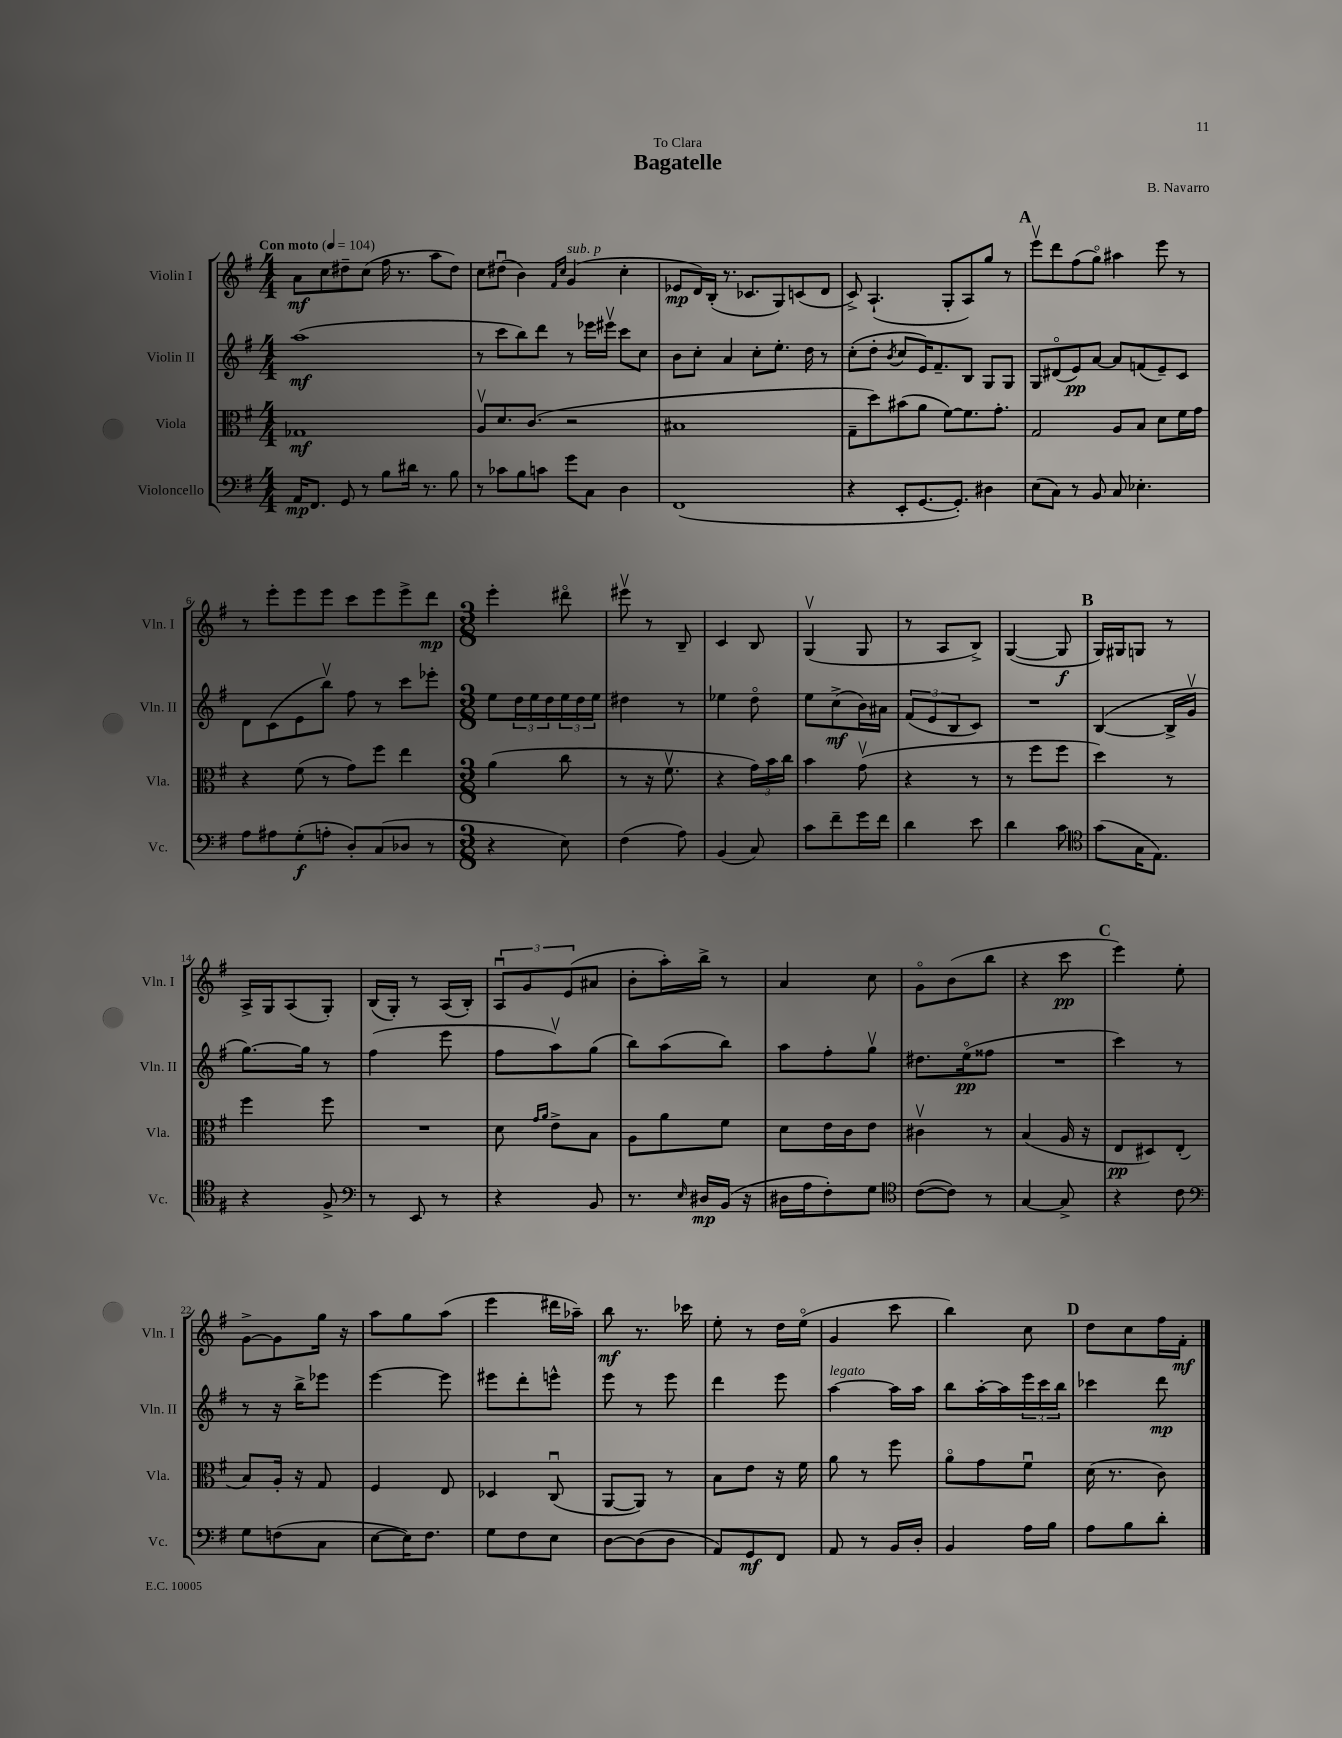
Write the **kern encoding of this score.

**kern	**kern	**kern	**kern
*staff4	*staff3	*staff2	*staff1
*clefF4	*clefC3	*clefG2	*clefG2
*k[f#]	*k[f#]	*k[f#]	*k[f#]
*M4/4	*M4/4	*M4/4	*M4/4
*MM104	*MM104	*MM104	*MM104
16AA	1G-	(1aa	8a
8.FF#	.	.	.
.	.	.	8cc
8GG	.	.	8dd#~
8r	.	.	(8cc
8B	.	.	16ff#
.	.	.	8.r
16d#	.	.	.
8.r	.	.	.
.	.	.	8aa
8B	.	.	8dd#)
=	=	=	=
8r	8Av	8r	8cc
8c-	8.d	8ccc	(8dd#u
8B	.	8bb)	4b)
.	(8.c	.	.
8c	.	8ddd	.
.	.	.	16qqf#
.	.	.	16qqcc
8g	2r	8r	(4g
8C	.	16eee-	.
.	.	16eee#v	.
4D	.	8ccc	4cc'
.	.	8cc	.
=	=	=	=
(1FF#	1B#	8b	8e-
.	.	8cc'	16d)
.	.	.	(16B'
.	.	4a	8.r
.	.	.	8.c-
.	.	8cc'	.
.	.	8.ee'	8G)
.	.	.	(8c
.	.	16dd	.
.	.	8r	8d
=	=	=	=
4r	8G~	(8cc'	8c^)
.	8dd)	8dd'	(4.A`
.	.	8qb	.
8EE'	(8b#	8cc	.
[8.GG	8a	16e)	.
.	.	8.f#~	.
.	[8f#)	.	8G'
8.GG'])	.	.	.
.	8.f#]	8B	8A)
4D#	.	8G	8gg
.	8.g'	.	.
.	.	8G	8r
=	=	=	=
(8E	2G	8G	8eeev
8C)	.	(8d#o	8ddd
8r	.	8e)	(8ff#
8BB	.	[8a	8ggo)
8C	8A	8a]	4aa#
4.E-'	8B	(8f	.
.	8d	8e~)	8eee
.	16f#	8c	8r
.	16g	.	.
=	=	=	=
8A	4r	8d	8r
8A#	.	(8c	8eee'
(8G'	(8f#	8e	8eee
8A'	8r	8bbv)	8eee
8D')	8g)	8ff#	8ccc
(8C	8ff#	8r	8eee
8D-	4ee	8ccc	8eee^
8r	.	8eee-'	8ddd
=	=	=	=
*M3/8	*M3/8	*M3/8	*M3/8
4r	(4a	8ee	4eee'
.	.	24dd	.
.	.	24ee	.
.	.	24dd	.
8E)	8cc	24ee	8ddd#o
.	.	24dd	.
.	.	24ee	.
=	=	=	=
(4F#	8r	4dd#	8eee#v
.	16r	.	8r
.	8.f#v	.	.
8A)	.	8r	8B~
=	=	=	=
(4BB	4r	4ee-	4c
8C)	24g)	8ddo	8B
.	24b	.	.
.	24cc	.	.
=	=	=	=
8c	4b	8ee	(4Gv
8f#~	.	(8cc^	.
16g	(8gv	16b)	8G
16f#	.	16a#	.
=	=	=	=
4d	4r	(12f#	8r
.	.	12e	.
.	.	.	8A
.	.	12B	.
8e	8r	8c)	8B^)
=	=	=	=
4d	8r	4.r	([4G
.	8ff#	.	.
8c	8ff#	.	8G]
=	=	=	=
*clefC4	*	*	*
(8g	4dd)	([4B	16G)
.	.	.	16G#
16G	.	.	8G
8.E)	.	.	.
.	8r	16B^]	8r
.	.	16gv	.
=	=	=	=
4r	4ff#	[8.gg)	16A^
.	.	.	16G
.	.	.	(8A
.	.	16gg]	.
8F#^	8ff#	8r	8G')
=	=	=	=
*clefF4	*	*	*
8r	4.r	(4ff#	(16B
.	.	.	16G')
8EE	.	.	8r
8r	.	8eee	(16A
.	.	.	16B')
=	=	=	=
4r	8d	8ff#	12Au
.	.	.	12g
.	16qqg	.	.
.	16qqa	.	.
.	8e^	8aav)	.
.	.	.	(12e
8BB	8B	(8gg	8a#
=	=	=	=
8.r	8A	8bb)	8b'
.	8a	(8aa	16aa')
16qqE	.	.	.
16D#	.	.	16bb^
(16BB	8f#	8bb)	8r
16r	.	.	.
=	=	=	=
16D#	8d	8aa	4a
16A	.	.	.
8F#')	16e	8ff#'	.
.	16c	.	.
8G	8e	8ggv	8cc
=	=	=	=
*clefC4	*	*	*
([8c	4c#v	8.dd#	8go
8c])	.	.	(8b
.	.	(16eeo	.
8r	8r	8ff##	8bb
=	=	=	=
[4G	(4B	4.r	4r
8G^]	16A	.	8ccc
.	16r	.	.
=	=	=	=
4r	8E	4ccc)	4eee)
.	8D#)	.	.
8c	(8E'	8r	8ee'
=	=	=	=
*clefF4	*	*	*
8G	8B)	8r	[8g^
(8F	16A'	16r	8g]
.	16r	16bb^	.
8C	8G	8eee-	16gg
.	.	.	16r
=	=	=	=
[8E	4F#	[4eee	8aa
16E])	.	.	8gg
8.F#	.	.	.
.	8E	8eee]	(8aa
=	=	=	=
8G	4D-	8eee#	4eee
8F#	.	8ddd'	.
8E	(8Cu	8eee^^	16ddd#
.	.	.	16aa-~)
=	=	=	=
[8D	[8AA	8eee	8bb
(8D]	8AA])	8r	8.r
8D	8r	8eee	.
.	.	.	16ccc-
=	=	=	=
8AA)	8B	4ddd	8ee'
8GG	8e	.	8r
8FF#	16r	8eee	16dd
.	16f#	.	(16eeo
=	=	=	=
8AA	8a	[4aa	4g
8r	8r	.	.
16BB	8ff#	16aa]	8ccc
16D'	.	16aa	.
=	=	=	=
4BB	8ao	8bb	4bb)
.	8g	[16aa'	.
.	.	16aa]	.
16A	8f#u	24eee	8cc
.	.	24ccc	.
16B	.	.	.
.	.	24bb	.
=	=	=	=
8A	(16d	4ccc-	8dd
.	8.r	.	.
8B	.	.	8cc
8d'	8c)	8ddd	16ff#
.	.	.	16f#'
==	==	==	==
*-	*-	*-	*-
